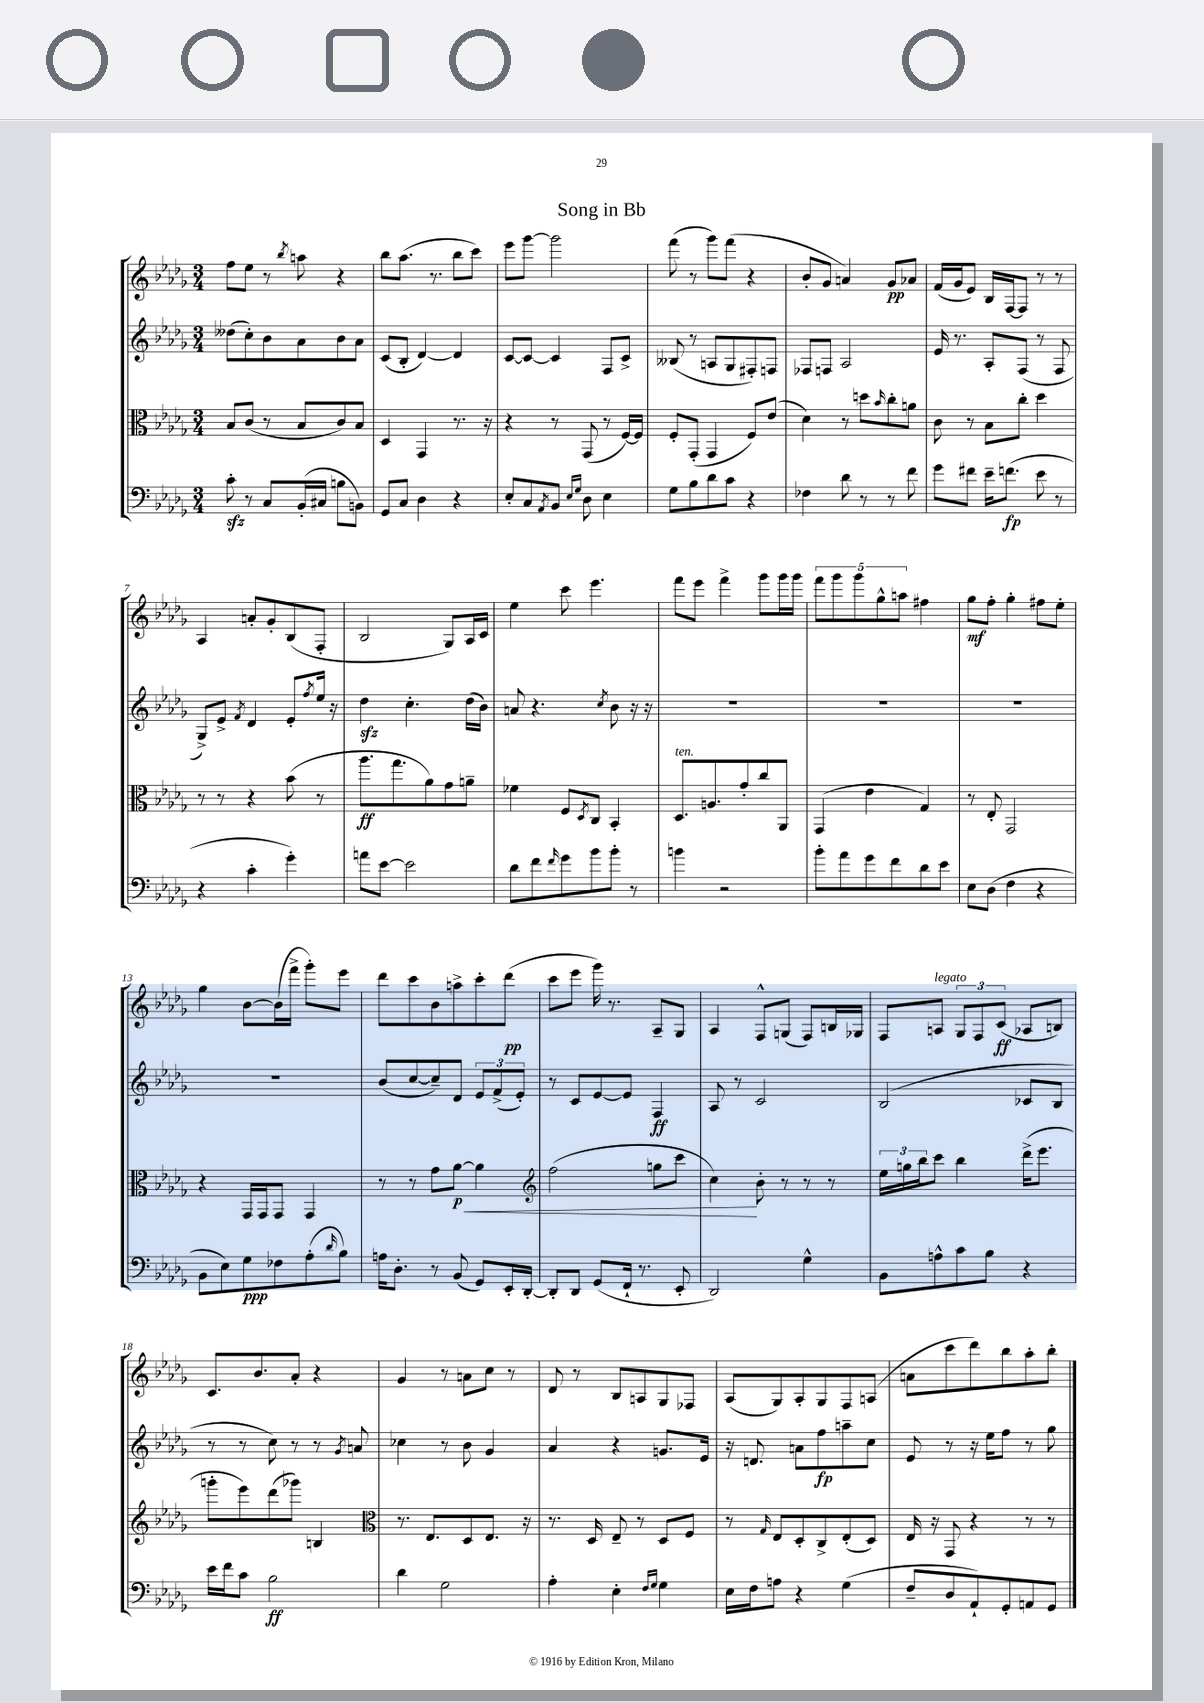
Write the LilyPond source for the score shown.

\header { title = "Song in Bb" }
<<
\new StaffGroup <<
\new Staff = "s0" {
    \clef treble \key des \major \numericTimeSignature \time 3/4
    f''8 ees''8 r8 \acciaccatura { bes''8 } a''8 r4 |
    bes''8 aes''8.( r8. bes''8 c'''8) |
    ees'''8 ges'''8~ ges'''2 |
    f'''8( r8 ges'''8) f'''8( r4 |
    bes'8-. ges'8 a'4) ges'8\pp aes'8 |
    f'16( ges'16 ees'8) bes16 f16~ f8 r8 r8 |
    aes4 a'8-. ges'8-. bes8( f8-. |
    bes2 ges8) aes16 c'16 |
    ees''4 c'''8 ees'''4. |
    f'''8 ees'''8 f'''4-> ges'''8 ges'''16 ges'''16 |
    \tuplet 5/4 { f'''8 ges'''8 ges'''8 ges''8-^ a''8 } fis''4 |
    ges''8\mf f''8-. ges''4-. fis''8 ees''8-. |
    ges''4 bes'8~ bes'16( f'''16-> ges'''8-.) ees'''8 |
    des'''8 c'''8 bes'8 a''8-> c'''8-. des'''8\pp( |
    c'''8 ees'''8 ges'''16) r8. aes8-- ges8 |
    aes4 f8-^ g8( f8) b16 ges16 |
    f8 a8^\markup { \italic "legato" } \tuplet 3/2 { ges8 f8 c'8\ff( } aes8 b8) |
    c'8. bes'8. aes'8-. r4 |
    ges'4 r8 a'8 c''8 r8 |
    des'8 r8 bes8 a8 ges8 fes8 |
    aes8( ges8) aes8-. ges8 f8 a8( |
    a'8 c'''8 des'''8) bes''8 aes''8-. bes''8-. \bar "|." |
}
\new Staff = "s1" {
    \clef treble \key des \major \numericTimeSignature \time 3/4
    deses''8( c''8-.) bes'8 aes'8 bes'8 aes'8 |
    c'8( bes8-. des'4~) des'4 |
    c'8~ c'8~ c'4 f8 c'8-> |
    beses8( r8 a8 ges8 fis8-.) f8 |
    fes8 f8 aes2 |
    ees'16 r8. aes8-. f8( r8 f8 |
    ges8->) ees'8-> \acciaccatura { f'8 } des'4 ees'8-. \acciaccatura { f''8 } ees''16 r16 |
    des''4\sfz c''4.-. des''16( bes'16) |
    a'8 r4. \acciaccatura { c''8 } bes'8 r16 r16 |
    R2. |
    R2. |
    R2. |
    R2. |
    bes'8( c''8~ c''8--) des'8 \tuplet 3/2 { ees'8 f'8->( ees'8-.) } |
    r8 c'8 ees'8~ ees'8 f4\ff |
    aes8 r8 c'2 |
    bes2( ces'8 bes8 |
    r8 r8 c''8) r8 r8 \acciaccatura { ges'8 } a'8 |
    ces''4 r8 bes'8 ges'4 |
    aes'4 r4 g'8. ees'16 |
    r16 d'8. a'8 f''8\fp a''8-- c''8 |
    ees'8 r8 r16 ees''16 f''8 r8 ges''8 \bar "|." |
}
\new Staff = "s2" {
    \clef alto \key des \major \numericTimeSignature \time 3/4
    bes8 c'8( r8 bes8 c'8) bes8 |
    des4 ges,4 r8. r16 |
    r4 r8 ges,8( r8 f16~) f16 |
    f8-. ges,8-.( ges,4 f8) ees'8( |
    des'4) r8 d''8 \grace { bes'16 } c''8-. a'8 |
    c'8 r8 bes8 c''8-. des''4 |
    r8 r8 r4 bes'8( r8 |
    aes''8.\ff ges''8. aes'8) ges'8 a'8-- |
    fes'4 f8 \acciaccatura { des8 } c8 bes,4-. |
    des8.^\markup { \italic "ten." } a8. ges'8-. c''8 aes,8 |
    ges,4( ees'4 ges4) |
    r8 ees8-. ges,2 |
    r4 ges,16 ges,16 ges,8 ges,4 |
    r8 r8 ges'8 aes'8~\p\< aes'4 |
    \clef treble f''2( g''8 c'''8 |
    c''4\!) bes'8-. r8 r8 r8 |
    \tuplet 3/2 { ees''16 g''16 bes''16 } c'''8 bes''4 des'''16->( ees'''8. |
    g'''8-. ees'''8) des'''8( ges'''8) b4 |
    \clef alto r8. ees8. des8 ees8. r16 |
    r8. des16 ees8-- r8 des8 f8 |
    r8 \grace { ges16 } ees8 des8-. c8-> ees8-.( des8) |
    ees16 r16 ges,8 r4 r8 r8 \bar "|." |
}
\new Staff = "s3" {
    \clef bass \key des \major \numericTimeSignature \time 3/4
    c'8-.\sfz r8 c8 bes,16-.( cis16 b8 b,8) |
    ges,8 c8 des4 r4 |
    ees8-. c8 \acciaccatura { aes,8 } bes,8 \grace { ees16 ges16 } des8 ees4 |
    ges8 bes8 des'8 c'8 r4 |
    fes4 des'8 r8 r8 f'8 |
    ges'8 fis'8 ees'16-- f'8.\fp( ees'8 r8 |
    r4 c'4-. ges'4-.) |
    a'8 ees'8~ ees'2 |
    des'8 f'8 \grace { f'16 } ges'8 bes'8 bes'8-. r8 |
    b'4 r2 |
    bes'8-. aes'8 ges'8 f'8 des'8 ees'8 |
    ees8 des8( f4 r4 |
    bes,8 ees8) ges8\ppp fes8 aes8-.( \grace { des'16 } bes8) |
    a16 des8.-. r8 bes,8( ges,8) ees,16-. des,16~-. |
    des,8-. des,8 ges,8( f,16-! r8. ees,8-. |
    des,2) ges4-^ |
    bes,8 a8-^ c'8 bes8 r4 |
    ees'16 f'16 c'8 bes2\ff |
    des'4 ges2 |
    aes4-. ees4-. \grace { f16 ges16 } ges4 |
    ees16 f16 a8 r4 ges4( |
    f8-- des8 aes,8-!) ges,8-. a,8 ges,8 \bar "|." |
}
>>
>>
